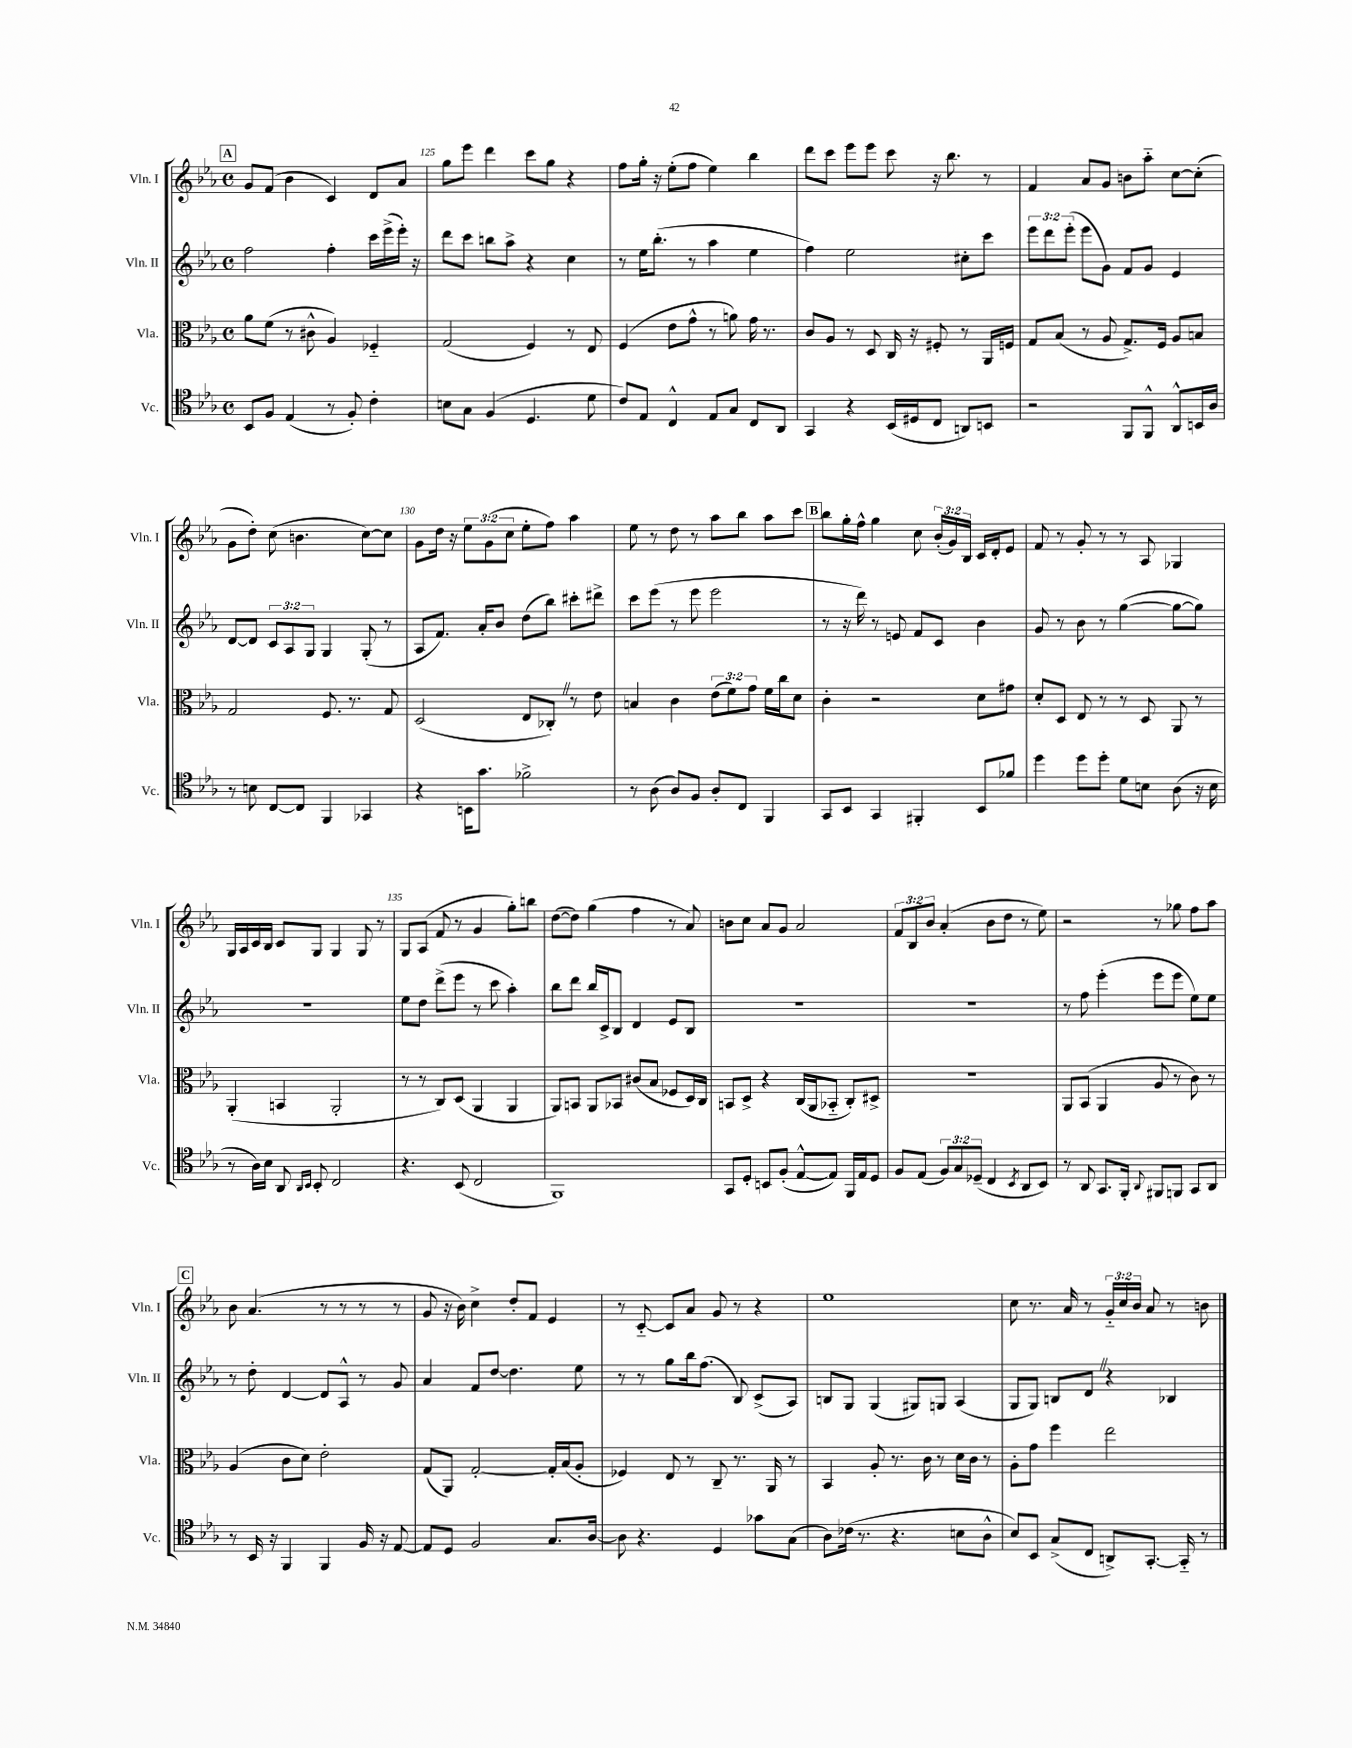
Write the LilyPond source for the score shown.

<<
\new StaffGroup <<
\new Staff = "s0" \with { instrumentName = "Vln. I" shortInstrumentName = "Vln. I" } {
    \clef treble \key ees \major \defaultTimeSignature \time 4/4 \override Staff.TupletNumber.text = #tuplet-number::calc-fraction-text
    \autoBeamOff \mark \markup { \box "A" } g'8[ f'8]( bes'4 c'4) d'8[ aes'8] |
    g''8[ ees'''8] d'''4 c'''8[ g''8] r4 |
    f''8[ g''16]-. r16 ees''8[-.( f''8] ees''4) bes''4 |
    d'''8[ c'''8] ees'''8[ ees'''8] c'''8 r16 bes''8. r8 |
    f'4 aes'8[ g'8] b'8[ aes''8]-_ c''8[~ c''8]-.( |
    g'8[ d''8]-.) c''8( b'4. c''8[~) c''8] |
    g'8[ d''16] r16 \tuplet 3/2 { ees''8[ g'8( c''8] } ees''8[-. f''8]) aes''4 |
    ees''8 r8 d''8 r8 aes''8[ bes''8] aes''8[ c'''8] |
    \mark \markup { \box "B" } bes''8[ g''16-. f''16]-^ g''4 c''8 \tuplet 3/2 { bes'16[-.( g'16) bes16] } c'16[ d'16-. ees'8] |
    f'8 r8 g'8-. r8 r8 aes8 ges4 |
    g16[ aes16 c'16 bes16] c'8[ g8] g4 g8 r8 |
    g8[ aes8]( f'8 r8 g'4 g''8[-.) b''8] |
    d''8[~( d''8]) g''4( f''4 r8 aes'8) |
    b'8[ c''8] aes'8[ g'8] aes'2 |
    \tuplet 3/2 { f'8[ bes8 bes'8] } aes'4-.( bes'8[ d''8] r8 ees''8) |
    r2 r8 ges''8 f''8[ aes''8] |
    \mark \markup { \box "C" } bes'8 aes'4.( r8 r8 r8 r8 |
    g'8 r16 bes'16) c''4-> d''8[-. f'8] ees'4 |
    r8 c'8~-_ c'8[ aes'8] g'8 r8 r4 |
    ees''1 |
    c''8 r8. aes'16 r8 \tuplet 3/2 { g'16[-_ c''16 bes'16] } aes'8 r8 b'8 \bar "|." |
}
\new Staff = "s1" \with { instrumentName = "Vln. II" shortInstrumentName = "Vln. II" } {
    \clef treble \key ees \major \defaultTimeSignature \time 4/4 \override Staff.TupletNumber.text = #tuplet-number::calc-fraction-text
    \autoBeamOff \mark \markup { \box "A" } f''2 f''4-. c'''16[ ees'''16->( ees'''16]-.) r16 |
    d'''8[ c'''8] b''8[ aes''8]-> r4 c''4 |
    r8 ees''16[ bes''8.]-.( r8 aes''4 ees''4 |
    f''4) ees''2 cis''8[-. c'''8] |
    \tuplet 3/2 { ees'''8[ d'''8 ees'''8]-.( } ees'''8[ g'8]) f'8[ g'8] ees'4 |
    d'8[~ d'8] \tuplet 3/2 { c'8[ aes8 g8] } g4 g8-.( r8 |
    aes8[ f'8.]) aes'16[-. bes'8] d''8[( bes''8]) cis'''8[-. dis'''8]-> |
    c'''8[ ees'''8]( r8 ees'''8 ees'''2 |
    \mark \markup { \box "B" } r8 r16 d'''16) r8 e'8 f'8[ c'8] bes'4 |
    g'8 r8 bes'8 r8 g''4~( g''8[~ g''8]) |
    R1 |
    ees''8[ d''8] d'''8[->( ees'''8] r8 c'''8 aes''4-.) |
    bes''8[ d'''8] bes''16[ c'16-> bes8] d'4 ees'8[ bes8] |
    R1 |
    R1 |
    r8 f''8 ees'''4-.( ees'''8[ ees'''8] ees''8[) ees''8] |
    \mark \markup { \box "C" } r8 d''8-. d'4~ d'8[ aes8]-^ r8 g'8 |
    aes'4 f'8[ d''8]~ d''4. ees''8 |
    r8 r8 g''8[ bes''16 f''8.]( bes8) c'8[->( aes8]) |
    b8[ g8] g4( gis8[) g8] aes4( |
    g8[ g8]) b8[ d'8] \once \override BreathingSign.text = \markup { \musicglyph "scripts.caesura.straight" } \breathe r4 bes4 \bar "|." |
}
\new Staff = "s2" \with { instrumentName = "Vla." shortInstrumentName = "Vla." } {
    \clef alto \key ees \major \defaultTimeSignature \time 4/4 \override Staff.TupletNumber.text = #tuplet-number::calc-fraction-text
    \autoBeamOff \mark \markup { \box "A" } aes'8[ f'8]( r8 cis'8-^ aes4) fes4-_ |
    g2( f4) r8 ees8 |
    f4( ees'8[ g'8]-^ r8 a'8) g'16 r8. |
    c'8[ aes8] r8 d8 c16 r16 fis8-. r8 aes,16[ f16] |
    g8[ bes8]( r8 aes8 g8.[->) f16] aes8[ b8] |
    g2 f8. r8. g8 |
    d2( ees8[ ces8]-.) \once \override BreathingSign.text = \markup { \musicglyph "scripts.caesura.straight" } \breathe r8 ees'8 |
    b4 c'4 \tuplet 3/2 { ees'8[( f'8) g'8] } f'16[ c''16 d'8] |
    \mark \markup { \box "B" } c'4-. r2 d'8[ gis'8] |
    d'8[-. d8] ees8 r8 r8 d8 aes,8 r8 |
    aes,4-.( b,4 aes,2-. |
    r8 r8 c8[) d8]( aes,4 aes,4 |
    aes,8[) b,8] aes,8[ bes,8] cis'8[( bes8] fes8[ d16) c16] |
    b,8[ d8]-> r4 c16[( aes,16 bes,8]-_ c8[-.) dis8]-> |
    R1 |
    aes,8[ bes,8]( aes,4 aes8 r8 c'8) r8 |
    \mark \markup { \box "C" } aes4( c'8[ d'8]) ees'2-. |
    g8[( aes,8]) g2~-. g16[-. bes16( aes8]-. |
    fes4) ees8 r8 c8-- r8. aes,16 r8 |
    bes,4 aes8-. r8. c'16 r8 d'16[ c'16] r8 |
    aes8[-. g'8] f''4 ees''2 \bar "|." |
}
\new Staff = "s3" \with { instrumentName = "Vc." shortInstrumentName = "Vc." } {
    \clef tenor \key ees \major \defaultTimeSignature \time 4/4 \override Staff.TupletNumber.text = #tuplet-number::calc-fraction-text
    \autoBeamOff \mark \markup { \box "A" } bes,8[ f8] ees4( r8 f8-.) c'4-. |
    b8[ g8] f4( d4. d'8 |
    c'8[) ees8] c4-^ ees8[ g8] c8[ aes,8] |
    g,4 r4 bes,16[( dis16 c8] a,8[) b,8] |
    r2 f,8[ f,8]-^ aes,8[-^ b,16 aes16] |
    r8 b8 c8[~ c8] f,4 ges,4 |
    r4 b,16[ g'8.] fes'2-> |
    r8 aes8( aes8[) f8] aes8[-. c8] f,4 |
    \mark \markup { \box "B" } g,8[ bes,8] g,4 fis,4-. bes,8[ fes'8] |
    d''4 d''8[ d''8]-. d'8[ b8] aes8( r16 b16 |
    r8 aes16[) bes16] aes,8 \grace { aes,16[ bes,16] } bes,8-. c2 |
    r4. bes,8( c2 |
    f,1) |
    g,8[ d8]-. b,8[ f8]-.( ees8[~-^ ees8]) f,16[ ees16 d8] |
    f8[ ees8]( \tuplet 3/2 { f8[) g8 des8]--( } c4 \acciaccatura { bes,8 } aes,8[ bes,8]) |
    r8 aes,8 g,8.[ f,16]-. \appoggiatura { aes,8 } fis,8[ f,8] g,8[ aes,8] |
    \mark \markup { \box "C" } r8 bes,16 r16 f,4 f,4 f16 r16 ees8~ |
    ees8[ d8] f2 g8.[ aes16]~ |
    aes8 r4. d4 ges'8[ g8]( |
    aes8[) ces'16]( r8. r4. b8[ aes8]-^ |
    bes8[) bes,8] g8[->( c8] a,8[->) g,8.]~-. g,16-_ r8 \bar "|." |
}
>>
>>
\layout { \context { \Score currentBarNumber = #124 \override BarNumber.break-visibility = ##(#f #t #t) barNumberVisibility = #(every-nth-bar-number-visible 5) } }
